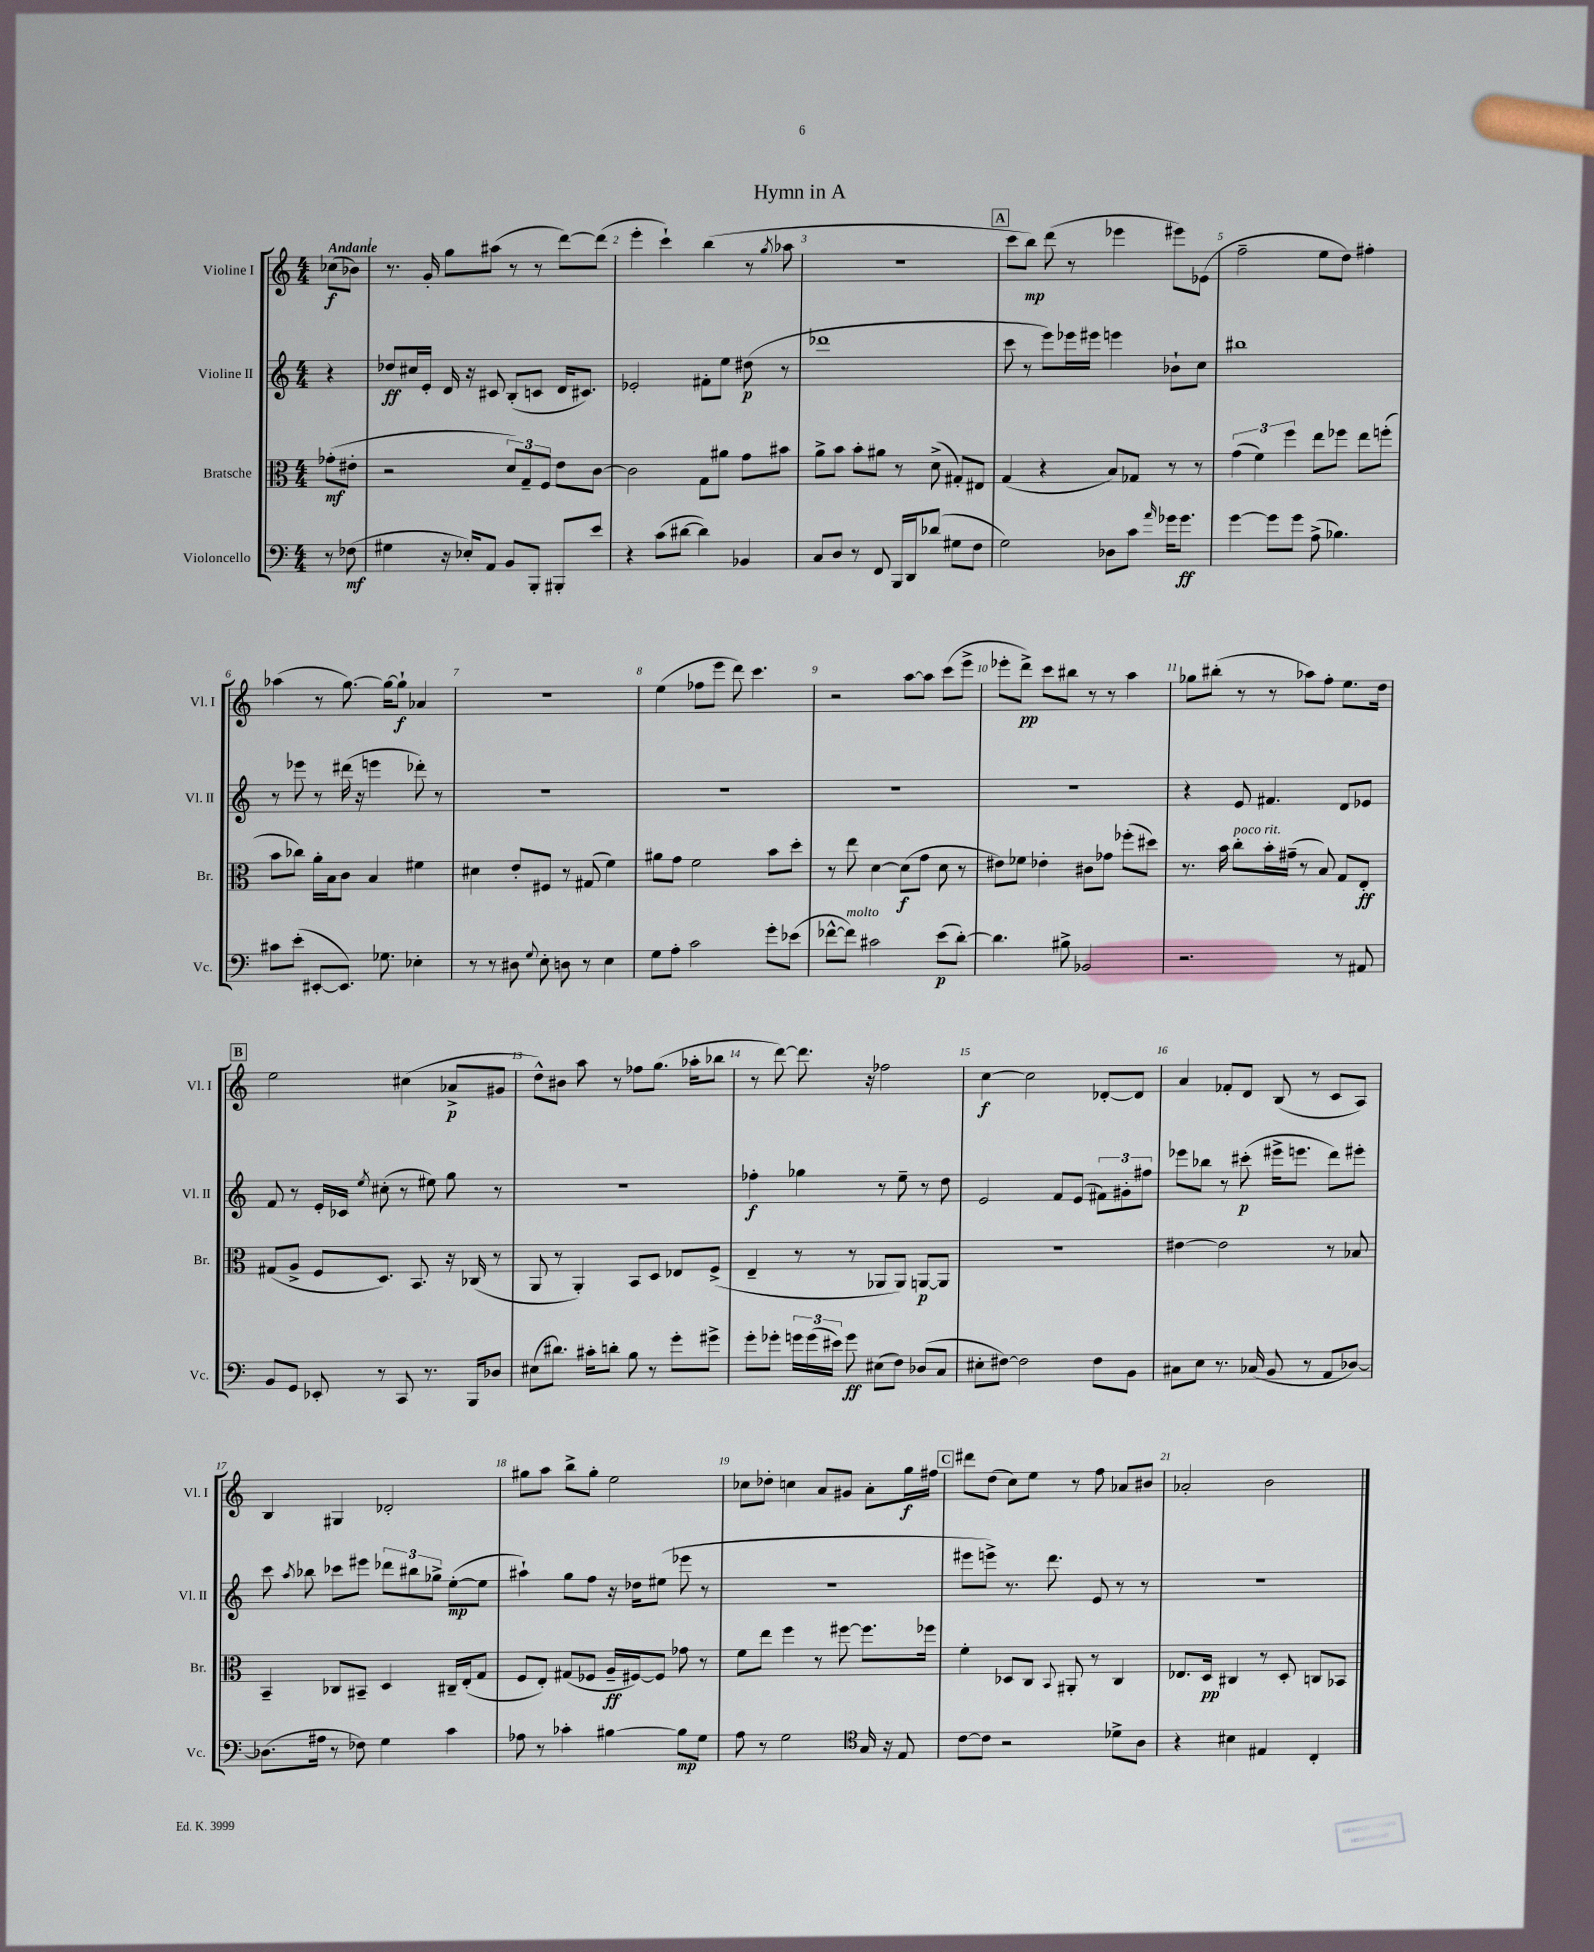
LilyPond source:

\header { title = "Hymn in A" }
<<
\new StaffGroup <<
\new Staff = "s0" \with { instrumentName = "Violine I" shortInstrumentName = "Vl. I" } {
    \clef treble \key c \major \numericTimeSignature \time 4/4 \partial 4 \tempo "Andante"
    \autoBeamOff ces''8[\f( bes'8]) |
    r8. g'16-. g''8[ ais''8]( r8 r8 d'''8[~) d'''8]( |
    e'''4-. c'''4-!) b''4( r8 \acciaccatura { g''8 } aes''8 |
    R1 |
    \mark \markup { \box "A" } c'''8[ b''8]\mp) d'''8( r8 ees'''4 eis'''8[) ees'8]( |
    f''2-- e''8[ d''8]) fis''4-. |
    aes''4( r8 g''8.~) g''16[~ g''8]-!\f aes'4 |
    r1 |
    e''4( fes''8[ e'''8] d'''8) c'''4. |
    r2 a''8[~ a''8] c'''8[( e'''8]-> |
    ees'''8[-. d'''8]->\pp) c'''8[ bis''8] r8 r8 a''4 |
    ges''8[ bis''8]-.( r8 r8 aes''8[) f''8]-. e''8.[ d''16] |
    \mark \markup { \box "B" } e''2 cis''4( aes'8[->\p gis'8] |
    d''8[-^) bis'8] a''8 r8 fes''8[ g''8.]( aes''16[-. bes''8] |
    r8 d'''8~) d'''8. r16 fes''2 |
    c''4~\f c''2 des'8[~-. des'8] |
    a'4 fes'8[-. d'8] b8( r8 c'8[ a8]) |
    b4 gis4 des'2-. |
    gis''8[ a''8] b''8[-> gis''8]-. e''2 |
    ces''8[ des''8]-. c''4 a'8[ gis'8] a'8[-. g''16\f fis''16] |
    \mark \markup { \box "C" } dis'''8[ d''8]( c''8[) e''8] r8 f''8 aes'8[ bis'8] |
    aes'2-. b'2 \bar "|." |
}
\new Staff = "s1" \with { instrumentName = "Violine II" shortInstrumentName = "Vl. II" } {
    \clef treble \key c \major \numericTimeSignature \time 4/4 \partial 4
    \autoBeamOff r4 |
    des''8[\ff cis''16 e'16]-. d'16 r16 cis'8 b8[-.( c'8] d'16[ cis'8.]) |
    ees'2-. fis'8[-. e''8] dis''8\p( r8 |
    des'''1 |
    \mark \markup { \box "A" } c'''8 r8 e'''8[) ees'''16 eis'''16] e'''4 bes'8[-! c''8] |
    bis''1 |
    r8 ees'''8 r8 dis'''16( r16 e'''4 des'''8-.) r8 |
    R1 |
    R1 |
    R1 |
    R1 |
    r4 e'8 fis'4. d'8[ ees'8] |
    \mark \markup { \box "B" } f'8 r8 e'16[-. ces'16] \acciaccatura { e''8 } cis''8-.( r8 eis''8) g''8 r8 |
    R1 |
    fes''4-.\f ges''4 r8 e''8-- r8 d''8 |
    e'2 f'8[ e'8]( \tuplet 3/2 { fis'8[) gis'8-. fis''8] } |
    ees'''8[ bes''8] r8 cis'''8-.\p( eis'''16[-> e'''8.] d'''8[) eis'''8]-. |
    c'''8 \acciaccatura { a''8 } bes''8 ces'''8[ eis'''8] \tuplet 3/2 { des'''8[ bis''8 ges''8]-> } e''8[~-.\mp( e''8] |
    ais''4-!) g''8[ f''8] r16 des''16[ eis''8]( ees'''8 r8 |
    R1 |
    \mark \markup { \box "C" } eis'''8[ e'''8]->) r8. d'''8. e'8 r8 r8 |
    R1 \bar "|." |
}
\new Staff = "s2" \with { instrumentName = "Bratsche" shortInstrumentName = "Br." } {
    \clef alto \key c \major \numericTimeSignature \time 4/4 \partial 4
    \autoBeamOff ges'8[-.\mf( eis'8]-. |
    r2 \tuplet 3/2 { d'8[) g8-- f8] } e'8[ c'8]~ |
    c'2 g8[ ais'8] g'8[ bis'8] |
    a'8[-> b'8] b'8[-. ais'8] r8 d'8->( gis8[-.) eis8] |
    \mark \markup { \box "A" } g4( r4 b8[) ges8] r8 r8 |
    \tuplet 3/2 { g'4( f'4) f''4 } e''8[ fes''8] e''8[ f''8]-.( |
    b'8[ ces''8]) a'16[-. b16 c'8] b4 fis'4 |
    dis'4 e'8[-. fis8] r8 gis8( f'4) |
    ais'8[ g'8] f'2 b'8[ d''8]-. |
    r8 e''8 d'4~ d'8[\f( g'8] d'8 r8 |
    eis'8[) fes'8] ees'4-. cis'8[ ges'8] fes''8[-.( dis''8]) |
    r8. b'16 c''8[-.^\markup { \italic "poco rit." } b'16-. gis'16]--( r8 b8) g8[ e8]-.\ff |
    \mark \markup { \box "B" } gis8[( a8]-> f8[ d8.]) b,8. r16 ces16( r8 |
    a,8 r8 a,4-.) b,8[ d8] ees8[ f8]->( |
    e4-- r8 r8 aes,8[ aes,8]) a,8[~\p a,8] |
    R1 |
    eis'4~ eis'2 r8 bes8 |
    b,4-- ces8[ bis,8]-- d4 cis16[-- e16-.( g8] |
    f8[ e8]-.) gis8[( fes8] a16[--\ff fis16~) fis8] ges'8 r8 |
    f'8[ e''8] f''4 r8 fis''8~ fis''8.[ fes''16] |
    \mark \markup { \box "C" } f'4-. des8[ c8] \appoggiatura { b,8 } ais,8-. r8 c4 |
    ees8.[ d16]\pp cis4 r8 d8-. c8[ bes,8] \bar "|." |
}
\new Staff = "s3" \with { instrumentName = "Violoncello" shortInstrumentName = "Vc." } {
    \clef bass \key c \major \numericTimeSignature \time 4/4 \partial 4
    \autoBeamOff r8 fes8\mf( |
    gis4 r16 ees16[-.) a,8] b,8[ b,,8]-. bis,,8[-. e'8] |
    r4 c'8[( dis'8]~ dis'4) bes,4 |
    c8[ d8] r8 f,8 b,,16[ d,16 des'8]( gis8[ f8] |
    \mark \markup { \box "A" } g2) des8[ c'8] \grace { a'16 } ges'16[ ges'8.]\ff |
    g'4~ g'8[ g'8] a8->( bes4.) |
    cis'8[ e'8]-.( eis,8[~-. eis,8.]) ges8. ees4-. |
    r8 r8 dis8 \appoggiatura { g8 } e8-. d8 r8 e4 |
    g8[ a8]-. c'2 g'8[-. ees'8]( |
    fes'8[~-^ fes'8]^\markup { \italic "molto" }) cis'2 e'8[\p( d'8]~-.) |
    d'4. bis8-> bes,2 |
    r2. r8 ais,8 |
    \mark \markup { \box "B" } b,8[ g,8] ees,8-. r8 c,8 r8. b,,16[ des8] |
    eis8[( dis'8.]) cis'16[-. d'8]-. b8 r8 g'8[-. gis'8]-> |
    g'8[-. ges'8]-. \tuplet 3/2 { g'16[ g'16( eis'16]) } g'8\ff eis8[( f8]) des8[( c8] |
    eis8[-. fis8]~) fis2 fis8[ b,8] |
    cis8[ e8] r8. ces16( b,8 r8 a,8[ des8]~) |
    des8.[( ais16] r8 fes8) g4 c'4 |
    aes8 r8 ces'4-. bis4~ bis8[\mp g8] |
    a8 r8 g2 \clef tenor g16 r16 e8 |
    \mark \markup { \box "C" } c'8[~ c'8] r2 des'8[-> a8] |
    r4 bis4 eis4 c4-. \bar "|." |
}
>>
>>
\layout { \context { \Score \override BarNumber.break-visibility = ##(#f #t #t) barNumberVisibility = #all-bar-numbers-visible } }
